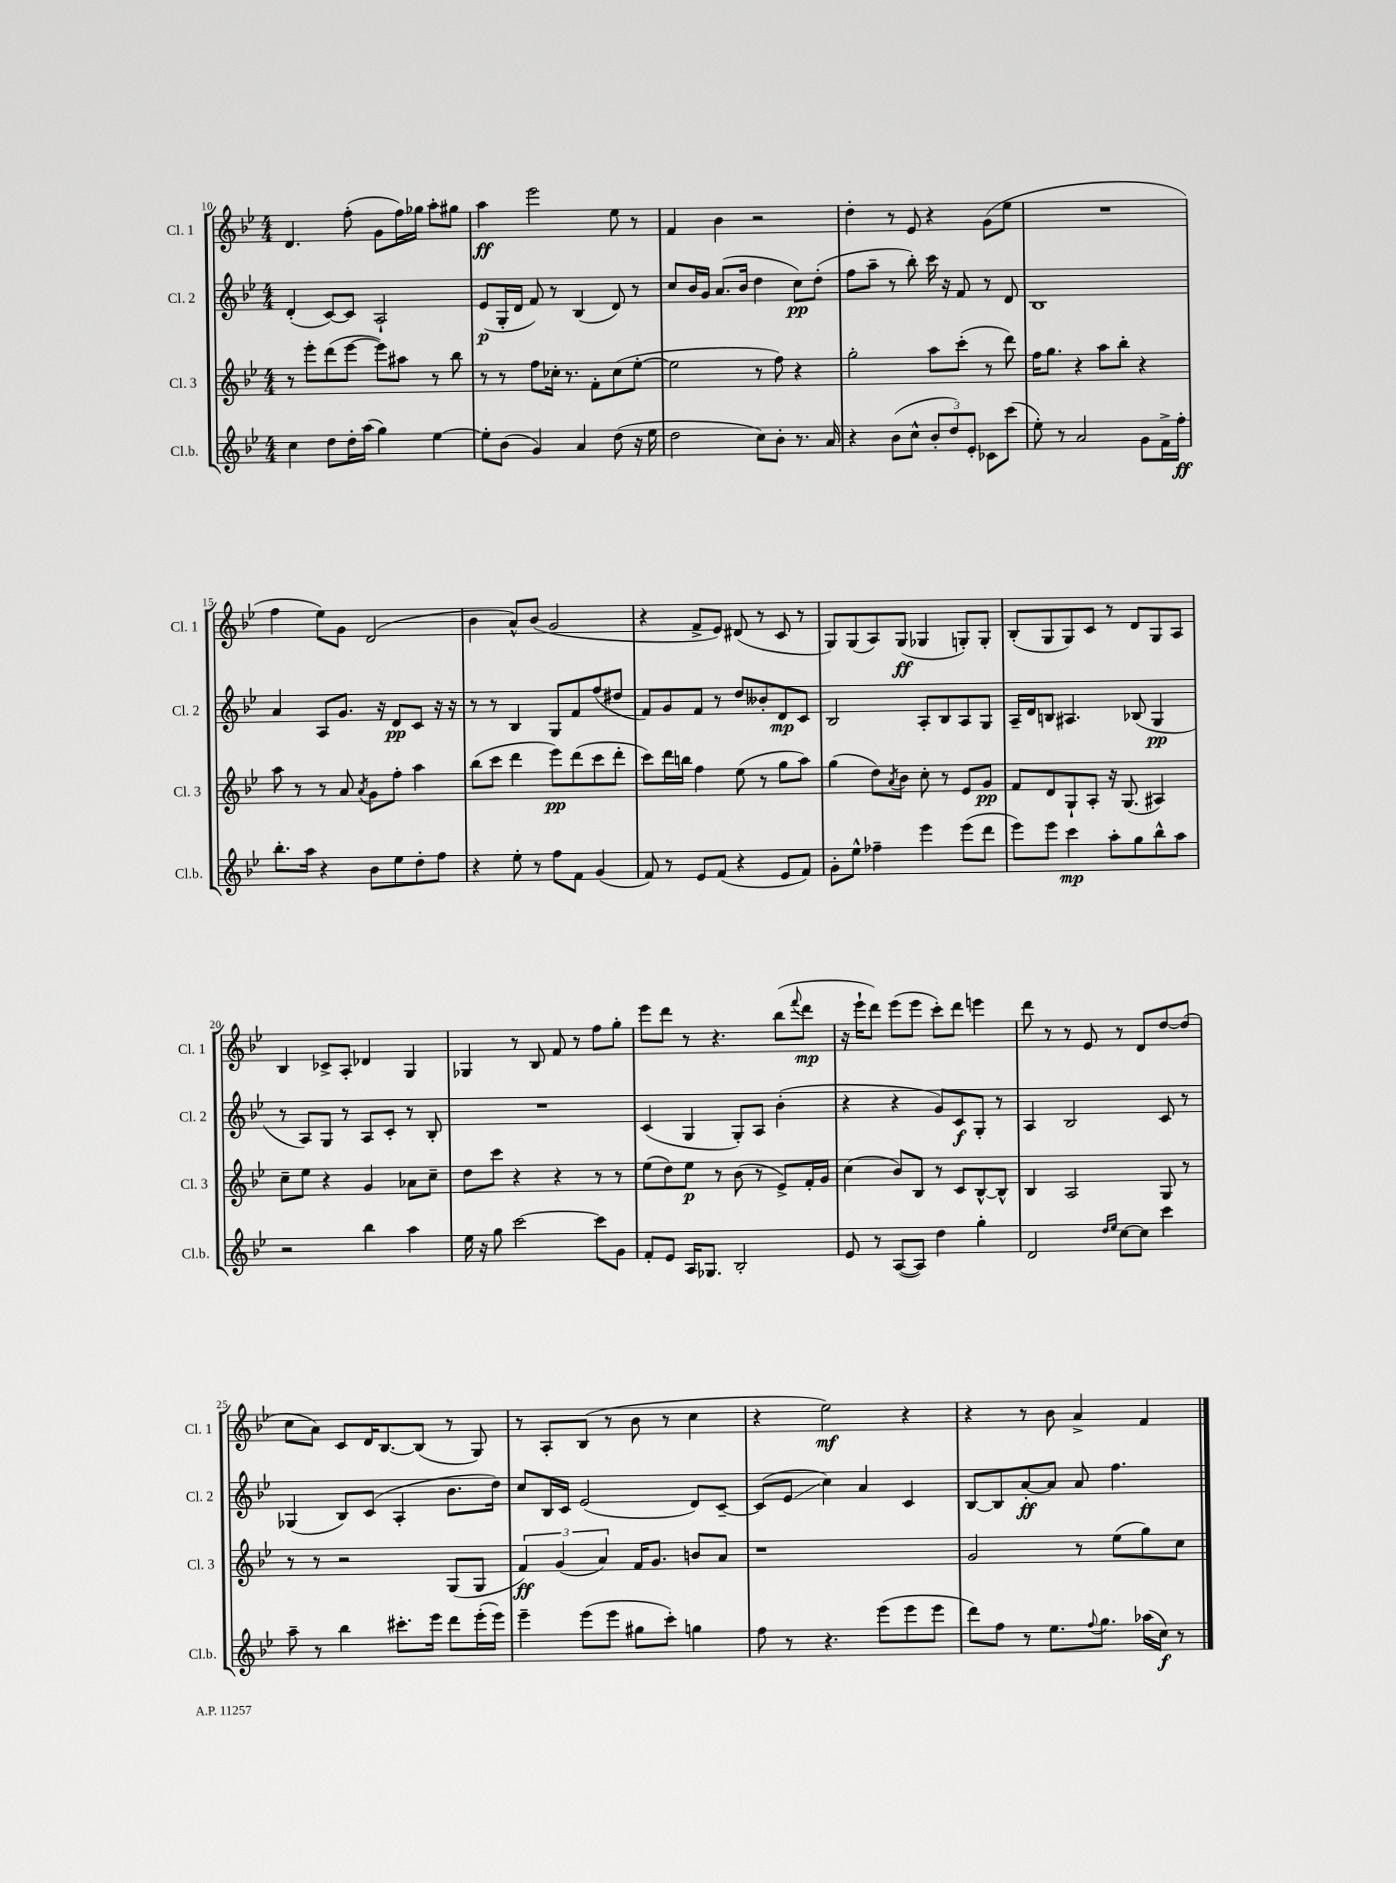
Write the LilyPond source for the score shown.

<<
\new StaffGroup <<
\new Staff = "s0" \with { instrumentName = "Cl. 1" shortInstrumentName = "Cl. 1" } {
    \clef treble \key bes \major \numericTimeSignature \time 4/4
    d'4. f''8-.( g'8 f''16) ges''16 a''8-. gis''8 |
    a''4\ff ees'''2 ees''8 r8 |
    f'4 bes'4 r2 |
    d''4-. r8 ees'8 r4 g'8( ees''8 |
    R1 |
    f''4 ees''8) g'8 d'2( |
    bes'4 a'8-^) bes'8( g'2 |
    r4 f'8-> ees'8) dis'8( r8 c'8 r8 |
    g8) g8( a8) g8\ff( ges4 g8-.) g8-. |
    bes8-.( g8 g8) c'8 r8 d'8 g8 a8 |
    bes4 ces'8-> a8-. des'4 g4 |
    ges4 r8 bes8 f'8 r8 f''8 g''8-. |
    ees'''8 d'''8 r8 r4. bes''8( \appoggiatura { f'''8 } d'''8\mp |
    r16 ees'''16-! d'''8) ees'''8( ees'''8 c'''8-.) d'''8 e'''4 |
    d'''8 r8 r8 ees'8 r8 d'8 d''8~ d''8( |
    c''8 a'8) c'8 d'16 bes8.~ bes8( r8 g8) |
    r8 a8-. bes8( r8 bes'8 r8 c''4 |
    r4 ees''2\mf) r4 |
    r4 r8 bes'8 a'4-> f'4 \bar "|." |
}
\new Staff = "s1" \with { instrumentName = "Cl. 2" shortInstrumentName = "Cl. 2" } {
    \clef treble \key bes \major \numericTimeSignature \time 4/4
    d'4-.( c'8~) c'8 a2-! |
    ees'8\p( g16-. d'16 f'8) r8 bes4( d'8) r8 |
    c''8 bes'16 g'16 a'8.( bes'16 d''4 c''8\pp) d''8-.( |
    f''8 a''8-- r8 bes''8-.) c'''16 r16 f'8 r8 d'8 |
    bes1 |
    a'4 a8 g'8. r16 d'8\pp c'8 r16 r16 |
    r8 r8 bes4 g8 f'8 f''8( dis''8 |
    f'8) g'8 f'8 r8 d''8 beses'8-. d'8\mp c'8 |
    bes2 a8-. bes8 a8 g8 |
    a16-- d'16 b8 ais4. bes8( g4\pp |
    r8 a8) g8 r8 a8 c'8-. r8 bes8-. |
    R1 |
    c'4( g4 g8-.) a8 bes'4-.( |
    r4 r4 g'8) c'8\f g8-. r8 |
    a4 bes2 c'8 r8 |
    ges4( bes8) c'8( a4-. bes'8. d''16) |
    c''8 bes16 c'16 ees'2( d'8) c'8~-- |
    c'8( ees'8\glissando c''4) a'4 c'4 |
    bes8~ bes8 a'8~-.\ff a'8 a'8 f''4. \bar "|." |
}
\new Staff = "s2" \with { instrumentName = "Cl. 3" shortInstrumentName = "Cl. 3" } {
    \clef treble \key bes \major \numericTimeSignature \time 4/4
    r8 ees'''8-. d'''8( ees'''8~ ees'''8) ais''8 r8 bes''8 |
    r8 r8 f''8 ces''16-. r8. f'8-. ces''8( ees''8~-. |
    ees''2 r8 f''8) r4 |
    g''2-. a''8 c'''8-.( r8 d'''8) |
    f''16 g''8. r4 a''8 bes''8-. r4 |
    a''8 r8 r8 a'8 \acciaccatura { a'8 } g'8 f''8-. a''4 |
    bes''8( c'''8 d'''4 ees'''8\pp) d'''8( c'''8 d'''8-. |
    c'''8) d'''16 b''16 f''4 ees''8( r8 g''8 a''8) |
    g''4( d''8) \acciaccatura { a'8 } bes'8 c''8-. r8 ees'8 g'8\pp |
    f'8 d'8 g8-! a8-. r16 g8.( ais4) |
    c''8-- ees''8 r4 g'4 aes'8 c''8-- |
    d''8 c'''8 r4 r4 r8 r8 |
    ees''8( d''8) ees''8\p r8 bes'8( r8 ees'8->) f'16-. g'16 |
    c''4( bes'8) bes8 r8 c'8 bes8~-^ bes8-^ |
    bes4 a2 g8 r8 |
    r8 r8 r2 g8( g8 |
    \tuplet 3/2 { f'4\ff) g'4( a'4) } f'16 g'8. b'8 a'8 |
    r1 |
    g'2 r8 ees''8( g''8) c''8 \bar "|." |
}
\new Staff = "s3" \with { instrumentName = "Cl.b." shortInstrumentName = "Cl.b." } {
    \clef treble \key bes \major \numericTimeSignature \time 4/4
    c''4 d''8 d''16-. a''16( g''4) ees''4~ |
    ees''8-. bes'8( g'4) a'4 d''8( r16 ees''16 |
    d''2 c''8) bes'8-. r8. a'16 |
    r4 bes'8( c''8-^ \tuplet 3/2 { bes'8-. d''8) ees'8-. } ces'8 c'''8( |
    ees''8-.) r8 a'2 g'8 f'16-> f''16-.\ff |
    bes''8.-. a''16 r4 bes'8 ees''8 d''8-. f''8 |
    r4 ees''8-. r8 f''8 f'8 g'4( |
    f'8) r8 ees'8 f'8( r4 ees'8 f'8) |
    g'8-. ees''8-^ fes''4-- ees'''4 ees'''8( d'''8 |
    ees'''8) ees'''8 c'''4\mp a''8-. g''8 bes''8-^ a''8 |
    r2 bes''4 a''4 |
    ees''16 r16 g''8 c'''2~ c'''8 g'8 |
    f'8-. ees'8 a16 ges8. bes2-. |
    ees'8 r8 a8~( a8) d''4 g''4-. |
    d'2 \grace { d''16 ees''16 } c''8~ c''8 c'''4 |
    a''8-- r8 bes''4 cis'''8.-. ees'''16 d'''8 ees'''16-.( ees'''16) |
    ees'''4-- ees'''8( ees'''8 gis''8 c'''8-.) g''4 |
    f''8 r8 r4. ees'''8( ees'''8 ees'''8 |
    d'''8) f''8 r8 ees''8. \appoggiatura { f''8 } g''8. aes''16( c''16\f) r8 \bar "|." |
}
>>
>>
\layout { \context { \Score currentBarNumber = #10 } }
